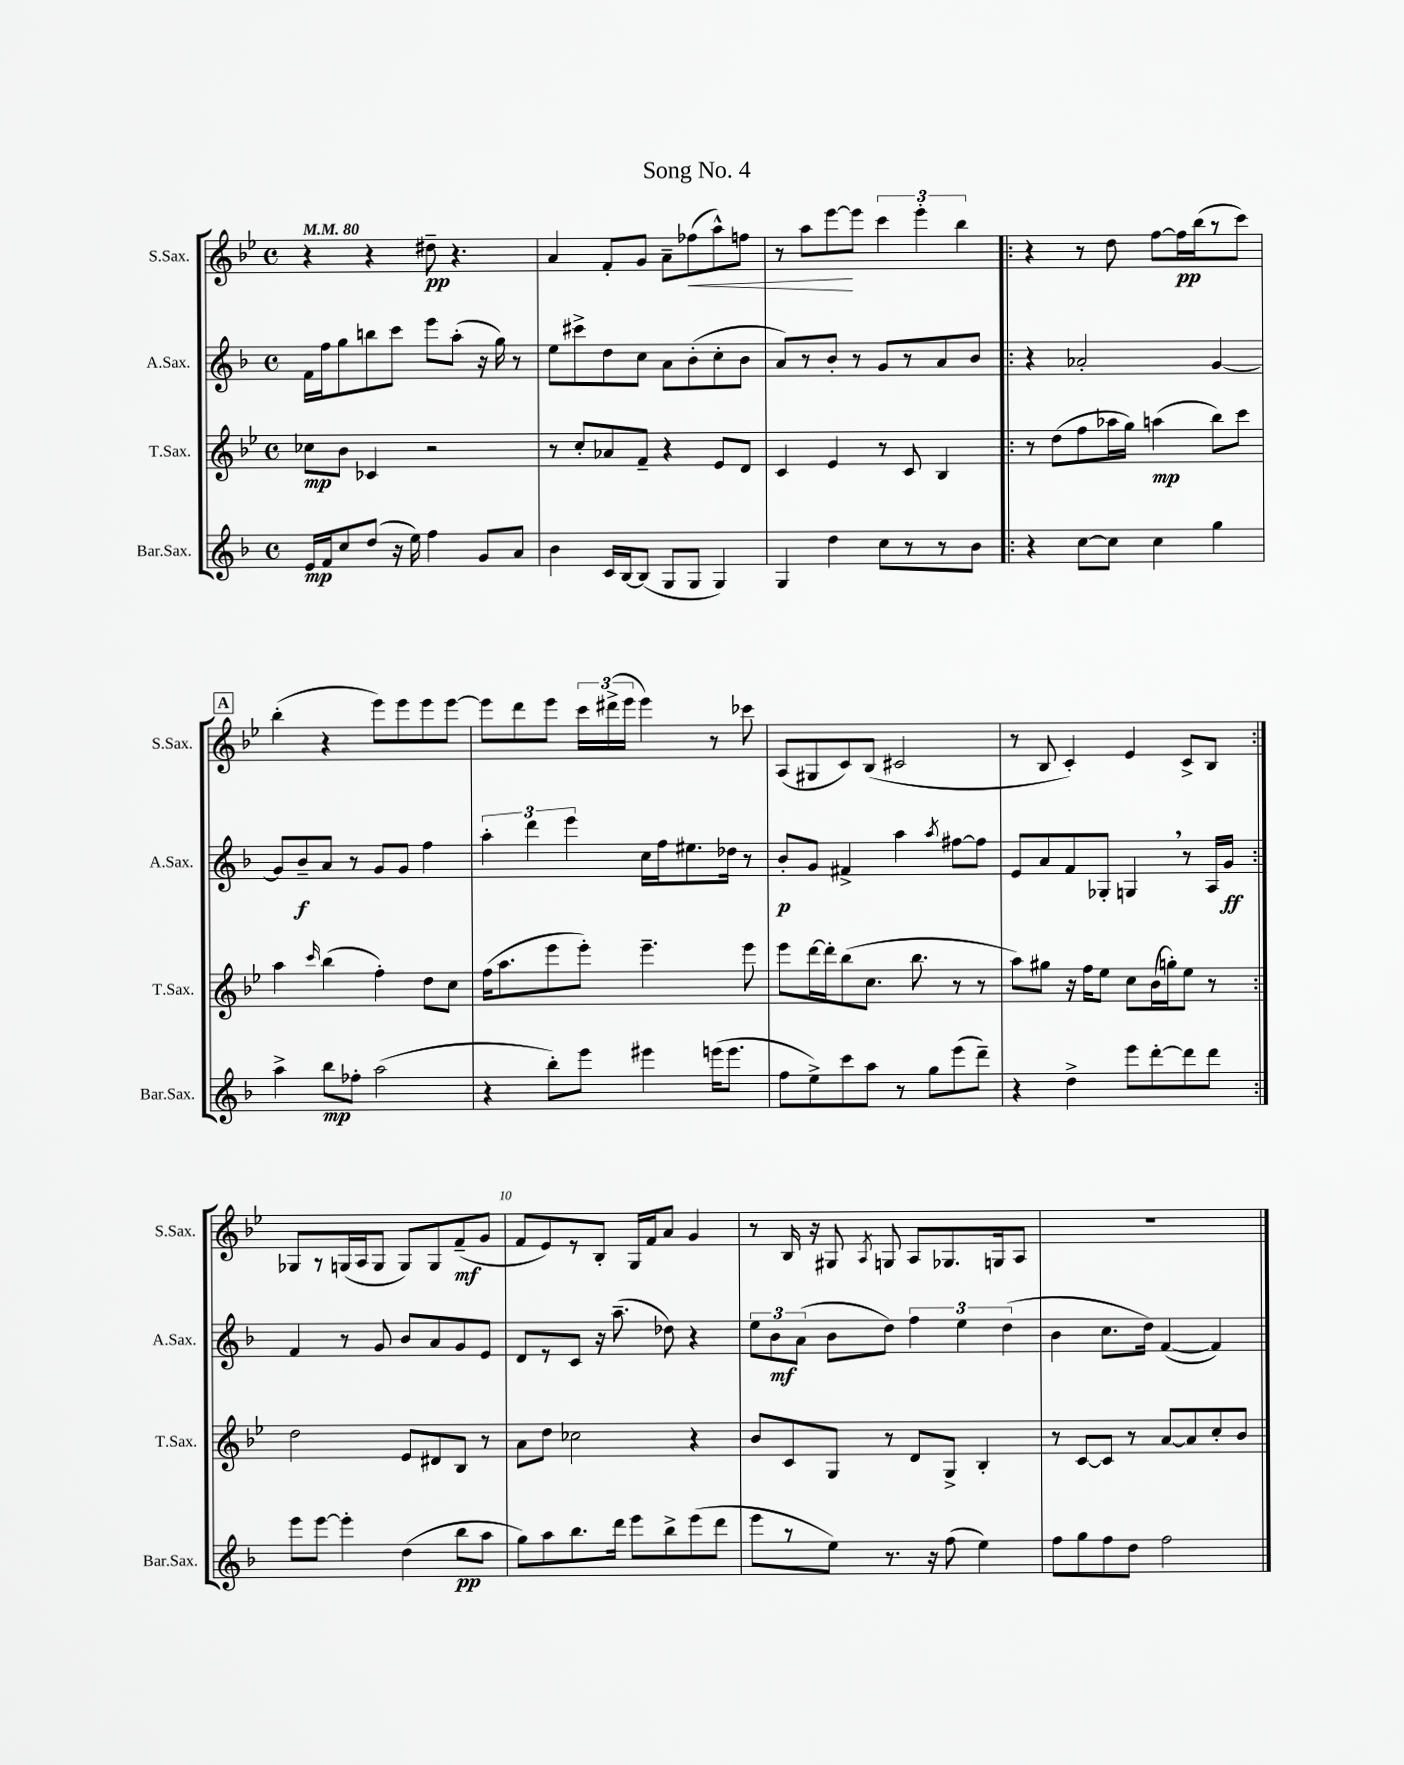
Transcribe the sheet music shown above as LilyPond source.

\header { title = "Song No. 4" }
<<
\new StaffGroup <<
\new Staff = "s0" \with { instrumentName = "S.Sax." shortInstrumentName = "S.Sax." } {
    \clef treble \key bes \major \defaultTimeSignature \time 4/4 \tempo 4 = 80
    \autoBeamOff r4 r4 dis''8--\pp r4. |
    a'4 f'8[-. g'8] a'8[-- fes''8\<( a''8-^) f''8] |
    r8 a''8[ ees'''8~\! ees'''8] \tuplet 3/2 { c'''4 ees'''4-. bes''4 } |
    \repeat volta 2 { r4 r8 d''8 f''8[~ f''16\pp bes''16( r8 c'''8]) |
    \mark \markup { \box "A" } bes''4-.( r4 ees'''8[) ees'''8 ees'''8 ees'''8]~ |
    ees'''8[ d'''8 ees'''8] \tuplet 3/2 { c'''16[ dis'''16->( ees'''16] } ees'''4) r8 ces'''8 |
    a8[( gis8 c'8) bes8]( cis'2 |
    r8 bes8 c'4-.) ees'4 c'8[-> bes8] | }
    ges8[ r8 g16( a16 g8] g8[) g8 f'8--\mf( g'8] |
    f'8[ ees'8) r8 bes8]-. g16[ f'16 a'8] g'4 |
    r8 bes16 r16 gis8 \acciaccatura { a8 } g8 a8[ ges8. g16 a8] |
    R1 \bar "|." |
}
\new Staff = "s1" \with { instrumentName = "A.Sax." shortInstrumentName = "A.Sax." } {
    \clef treble \key f \major \defaultTimeSignature \time 4/4
    \autoBeamOff f'16[ f''16 g''8 b''8 c'''8] e'''8[ a''8]-.( r16 g''16) r8 |
    e''8[ cis'''8-> d''8 c''8] a'8[ bes'8-.( c''8-. bes'8] |
    a'8[) r8 bes'8]-. r8 g'8[ r8 a'8 bes'8] |
    \repeat volta 2 { r4 aes'2-. g'4~ |
    \mark \markup { \box "A" } g'8[ bes'8--\f a'8] r8 g'8[ g'8] f''4 |
    \tuplet 3/2 { a''4-. d'''4 e'''4 } c''16[ f''16 eis''8. des''16] r8 |
    bes'8[-.\p g'8] fis'4-> a''4 \acciaccatura { a''8 } fis''8[~ fis''8] |
    e'8[ a'8 f'8 ges8]-. g4 \breathe r8 a16[ g'16]\ff | }
    f'4 r8 g'8 bes'8[ a'8 g'8 e'8] |
    d'8[ r8 c'8] r16 a''8.--( des''8) r4 |
    \tuplet 3/2 { e''8[ bes'8\mf a'8]( } bes'8[ d''8]) \tuplet 3/2 { f''4 e''4 d''4( } |
    bes'4 c''8.[ d''16]) f'4~( f'4) \bar "|." |
}
\new Staff = "s2" \with { instrumentName = "T.Sax." shortInstrumentName = "T.Sax." } {
    \clef treble \key bes \major \defaultTimeSignature \time 4/4
    \autoBeamOff ces''8[\mp bes'8] ces'4 r2 |
    r8 c''8[-. aes'8 f'8]-- r4 ees'8[ d'8] |
    c'4 ees'4 r8 c'8 bes4 |
    \repeat volta 2 { r8 d''8[( f''8 aes''16 g''16]) a''4\mp( bes''8[) c'''8] |
    \mark \markup { \box "A" } a''4 \grace { c'''16 } bes''4( f''4-.) d''8[ c''8] |
    f''16[( a''8. ees'''8 ees'''8]-.) ees'''4.-- ees'''8 |
    ees'''8[ d'''16~ d'''16-. bes''8( c''8.] bes''8. r8 r8 |
    a''8[) gis''8] r16 f''16[ ees''8] c''8[ bes'16( g''16-.) ees''8] r8 | }
    d''2 ees'8[ dis'8 bes8] r8 |
    a'8[ d''8] ces''2 r4 |
    bes'8[ c'8 g8] r8 d'8[ g8]-> bes4-. |
    r8 c'8[~ c'8] r8 a'8[~ a'8 c''8-. bes'8] \bar "|." |
}
\new Staff = "s3" \with { instrumentName = "Bar.Sax." shortInstrumentName = "Bar.Sax." } {
    \clef treble \key f \major \defaultTimeSignature \time 4/4
    \autoBeamOff e'16[\mp f'16 c''8 d''8]( r16 e''16) f''4 g'8[ a'8] |
    bes'4 c'16[ bes16~ bes8]( g8[ g8] g4) |
    g4 d''4 c''8[ r8 r8 bes'8] |
    \repeat volta 2 { r4 c''8[~ c''8] c''4 g''4 |
    \mark \markup { \box "A" } a''4-> bes''8[\mp fes''8]-. a''2( |
    r4 bes''8[-.) e'''8] eis'''4 e'''16[( e'''8.] |
    f''8[ e''8->) c'''8 a''8] r8 g''8[ e'''8( d'''8]--) |
    r4 d''4-> e'''8[ d'''8~-. d'''8 d'''8] | }
    e'''8[ e'''8]~ e'''4-. d''4( bes''8[\pp a''8] |
    g''8[) a''8 bes''8. d'''16] e'''8[ bes''8-> e'''8( d'''8] |
    e'''8[ r8 e''8]) r8. r16 f''8( e''4) |
    f''8[ g''8 f''8 d''8] f''2 \bar "|." |
}
>>
>>
\layout { \context { \Score \override BarNumber.break-visibility = ##(#f #t #t) barNumberVisibility = #(every-nth-bar-number-visible 5) } }
